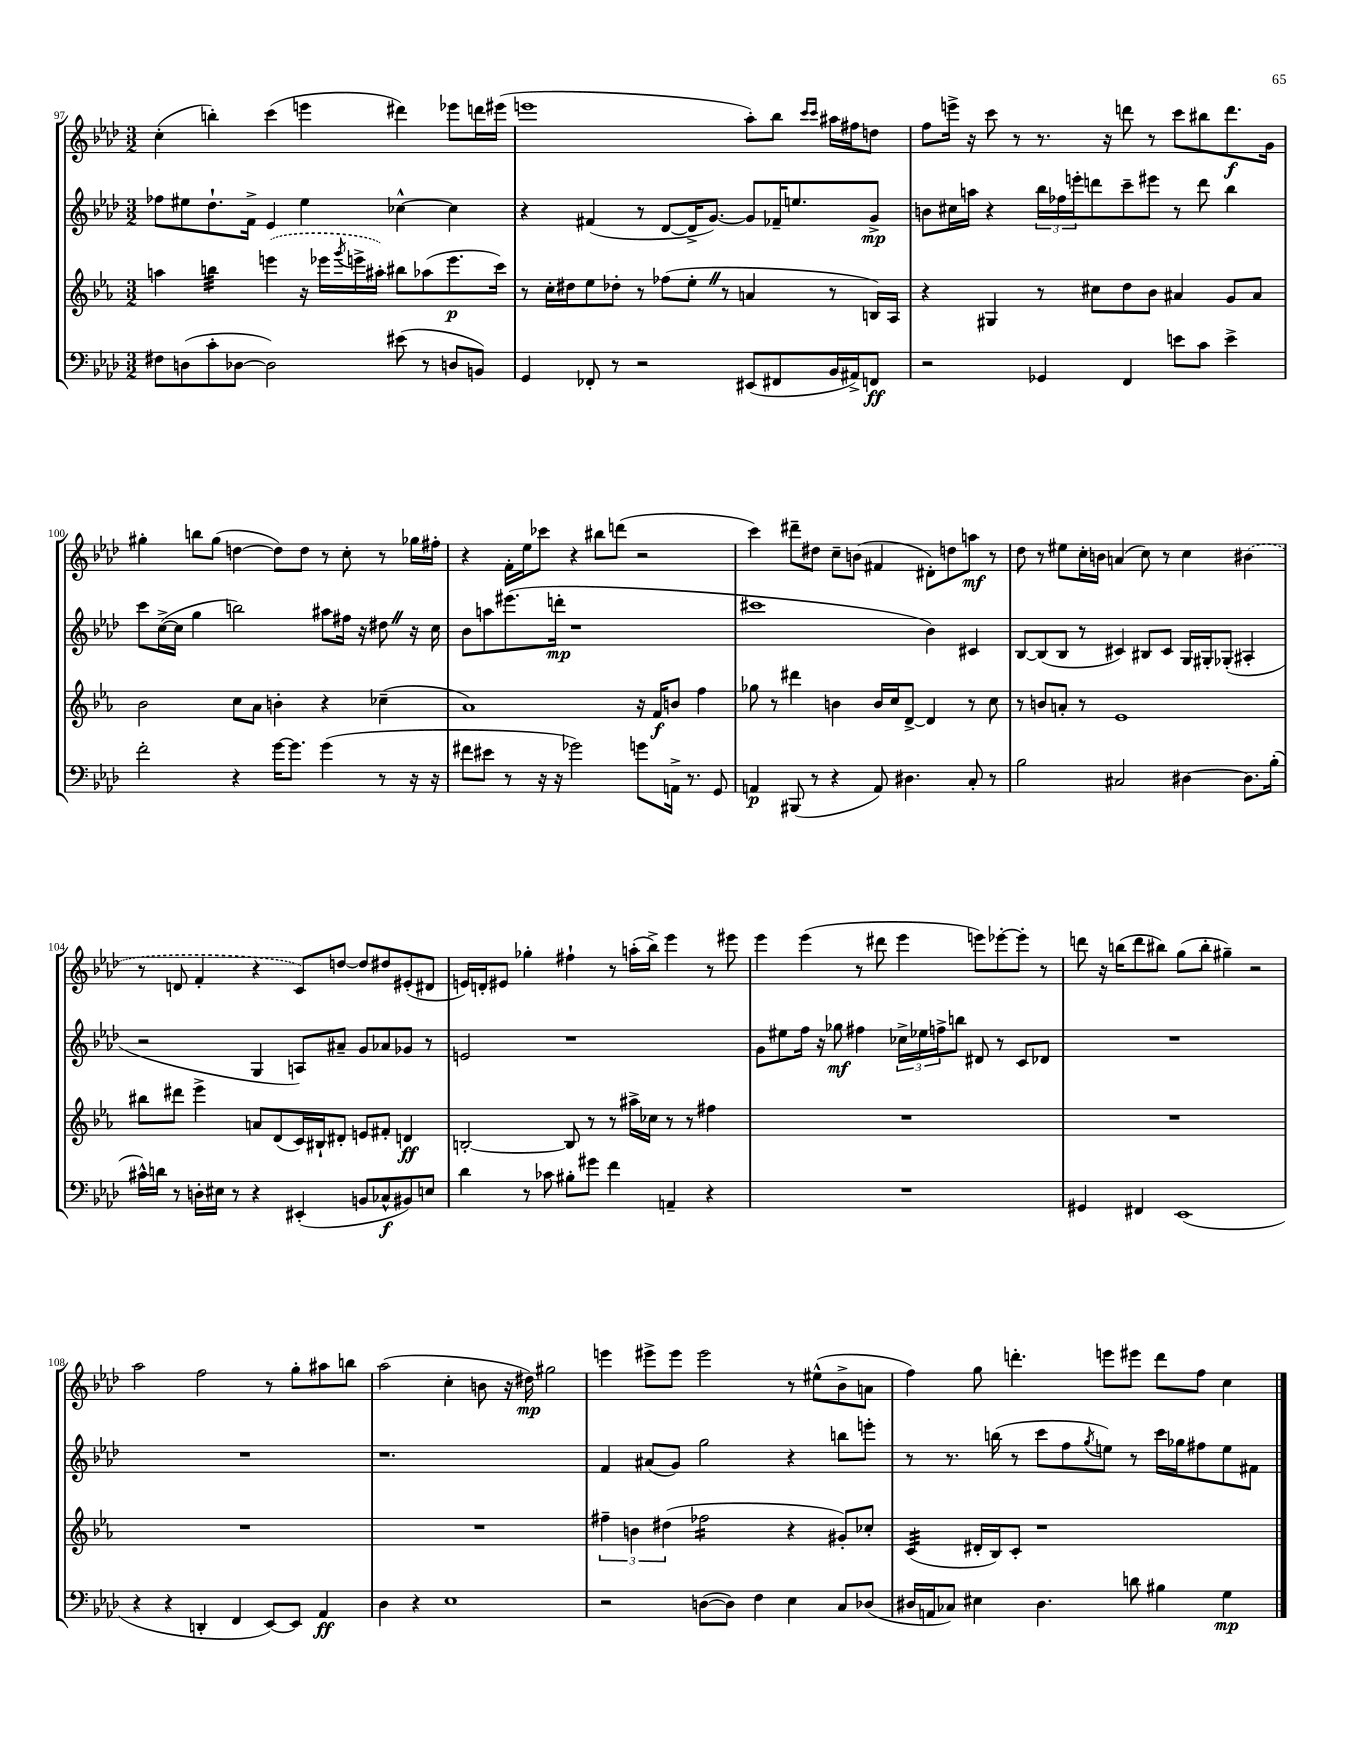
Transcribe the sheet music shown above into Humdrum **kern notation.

**kern	**kern	**kern	**kern
*staff4	*staff3	*staff2	*staff1
*clefF4	*clefG2	*clefG2	*clefG2
*k[b-e-a-d-]	*k[b-e-a-]	*k[b-e-a-d-]	*k[b-e-a-d-]
*M3/2	*M3/2	*M3/2	*M3/2
8F#	4aa	8ff-	(4cc'
(8D	.	8ee#	.
8c'	4bb	8.dd-`	4bb')
[8D-	.	.	.
.	.	16f^	.
2D-])	(4eee	4e-	(4ccc
.	16r	4ee#	4eee
.	16eee-	.	.
.	8qggg	.	.
.	16eee^	.	.
.	16aa#')	.	.
(8e#	8bb#	[4cc-^^	4ddd#)
8r	(8aa-	.	.
8D	8.eee	4cc-]	8eee-
8BB)	.	.	16ddd
.	16ccc)	.	(16eee#
=	=	=	=
4GG	8r	4r	1eee
.	16cc'	.	.
.	16dd#	.	.
8FF-'	8ee-	(4f#	.
8r	8dd-'	.	.
2r	8r	8r	.
.	(8ff-	[8d-	.
.	8ee-'	16d-^]	.
.	.	[8.g)	.
.	8r	.	.
(8EE#	4a	8g]	8aa-')
8FF#	.	16f-~	8bb-
.	.	8.ee	.
.	.	.	16qqccc
.	.	.	16qqccc
16BB-	8r	.	16aa#
16AA#^)	.	.	16ff#
8FF	16B)	8g^	8dd
.	16A-	.	.
=	=	=	=
2r	4r	8b	8ff
.	.	16cc#	16eee^
.	.	16aa	16r
.	4G#	4r	8ccc
.	.	.	8r
4GG-	8r	24bb-	8.r
.	.	24ff-	.
.	.	24eee'	.
.	8cc#	8ddd	.
.	.	.	16r
4FF	8dd	8ccc~	8ddd
.	8b-	8eee#	8r
8e	4a#	8r	8ccc
8c	.	8ddd	8bb#
4e^	8g	4bb-	8.ddd
.	8a#	.	.
.	.	.	16g
=	=	=	=
2f'	2b-	8ccc	4gg#'
.	.	([16cc^	.
.	.	16cc]	.
.	.	4gg	8bb
.	.	.	(8gg#
4r	8cc	2bb)	[4dd
.	8a-	.	.
[16g	4b'	.	8dd])
8.g]	.	.	.
.	.	.	8dd
(4g	4r	8aa#	8r
.	.	16ff#	8cc'
.	.	16r	.
8r	(4cc-~	8dd#	8r
16r	.	16r	16gg-
16r	.	16cc	16ff#'
=	=	=	=
8f#	1a-)	8b-	4r
8e#	.	8aa	.
8r	.	(8.eee#	16f'
.	.	.	16ee-
16r	.	.	8ccc-
16r	.	16ddd'	.
2g-)	.	1r	4r
.	.	.	8bb#
.	.	.	(8ddd
8g	16r	.	2r
.	16f	.	.
16AA^	8b	.	.
8.r	.	.	.
.	4ff	.	.
8GG	.	.	.
=	=	=	=
4AA	8gg-	1ccc#	4ccc)
.	8r	.	.
(8BBB#	4ddd#	.	8ddd#~
8r	.	.	8dd#
4r	4b	.	8cc~
.	.	.	(8b
8AA)	16b	.	4f#
.	16cc	.	.
4.D#	[8d^	.	.
.	4d]	4b-)	8d#')
.	.	.	8dd
8C'	8r	4c#	8aa
8r	8cc	.	8r
=	=	=	=
2B-	8r	[8B-	8dd-
.	8b	(8B-]	8r
.	8a'	8B-	8ee#
.	8r	8r	16cc'
.	.	.	16b
2C#	1e-	4c#)	(4a
.	.	8B#	8cc)
.	.	8c#	8r
[4D#	.	16G	4cc
.	.	16G#'	.
.	.	(8G-'	.
8.D#]	.	4A#'	(4b#
(16B-'	.	.	.
=	=	=	=
16c#^^)	8bb#	2r	8r
16d	.	.	.
8r	8ddd#	.	8d
16D'	4eee-^	.	4f'
16E#	.	.	.
8r	.	.	.
4r	8a	4G	4r
.	(8d	.	.
(4EE#'	16c)	8A)	8c)
.	16B#`	.	.
.	8d#'	8a#~	[8dd
8BB	8e	8g	8dd]
8C-^^	8f#'	8a-	8dd#
8BB#)	4d	8g-	(8e#'
8E	.	8r	8d#
=	=	=	=
4d-	[2B'	2e	16e)
.	.	.	16d'
.	.	.	8e#
8r	.	.	4gg-'
8c-	.	.	.
8B#'	8B]	1r	4ff#`
8g#	8r	.	.
4f	8r	.	8r
.	16aa#^	.	(16aa'
.	16cc-	.	16bb-^)
4AA~	8r	.	4eee-
.	8r	.	.
4r	4ff#	.	8r
.	.	.	8eee#
=	=	=	=
1.r	1.r	8g	4eee-
.	.	8ee#	.
.	.	16ff	(4eee-
.	.	16r	.
.	.	8gg-	.
.	.	4ff#	8r
.	.	.	8ddd#
.	.	24cc-^	4eee-
.	.	24ee-	.
.	.	24ff^	.
.	.	8bb	.
.	.	8d#	8eee)
.	.	8r	[8eee-'
.	.	8c	8eee-']
.	.	8d-	8r
=	=	=	=
4GG#	1.r	1.r	8ddd
.	.	.	16r
.	.	.	(16bb
4FF#	.	.	8ddd
.	.	.	8bb#)
(1EE-	.	.	(8gg
.	.	.	8bb#'
.	.	.	4gg#~)
.	.	.	2r
=	=	=	=
4r	1.r	1.r	2aa-
4r	.	.	.
4DD'	.	.	2ff
4FF	.	.	.
[8EE-)	.	.	8r
8EE-]	.	.	8gg'
4AA-	.	.	8aa#
.	.	.	8bb
=	=	=	=
4D-	1.r	1.r	(2aa-
4r	.	.	.
1E-	.	.	4cc'
.	.	.	8b
.	.	.	16r
.	.	.	16dd#)
.	.	.	2gg#
=	=	=	=
2r	6ff#~	4f	4eee
.	6b	.	.
.	.	(8a#	8eee#^
.	(6dd#	.	.
.	.	8g)	8eee#
([8D	2ff-	2gg	2eee#
8D])	.	.	.
4F	.	.	.
4E-	4r	4r	8r
.	.	.	(8ee#^^
8C	8g#')	8bb	8b-^
(8D-	8cc-'	8eee'	8a
=	=	=	=
16D#	(4c	8r	4ff)
16AA	.	.	.
8C-)	.	8.r	.
4E#	16d#'	.	8gg
.	16B-)	(16bb	.
.	8c'	8r	4.ddd'
4.D#	1r	8ccc	.
.	.	8ff	.
.	.	8qgg	.
.	.	8ee)	8eee
8d	.	8r	8eee#
4B#	.	16ccc	8ddd
.	.	16gg-	.
.	.	8ff#	8ff
4G	.	8ee	4cc
.	.	8f#	.
==	==	==	==
*-	*-	*-	*-
